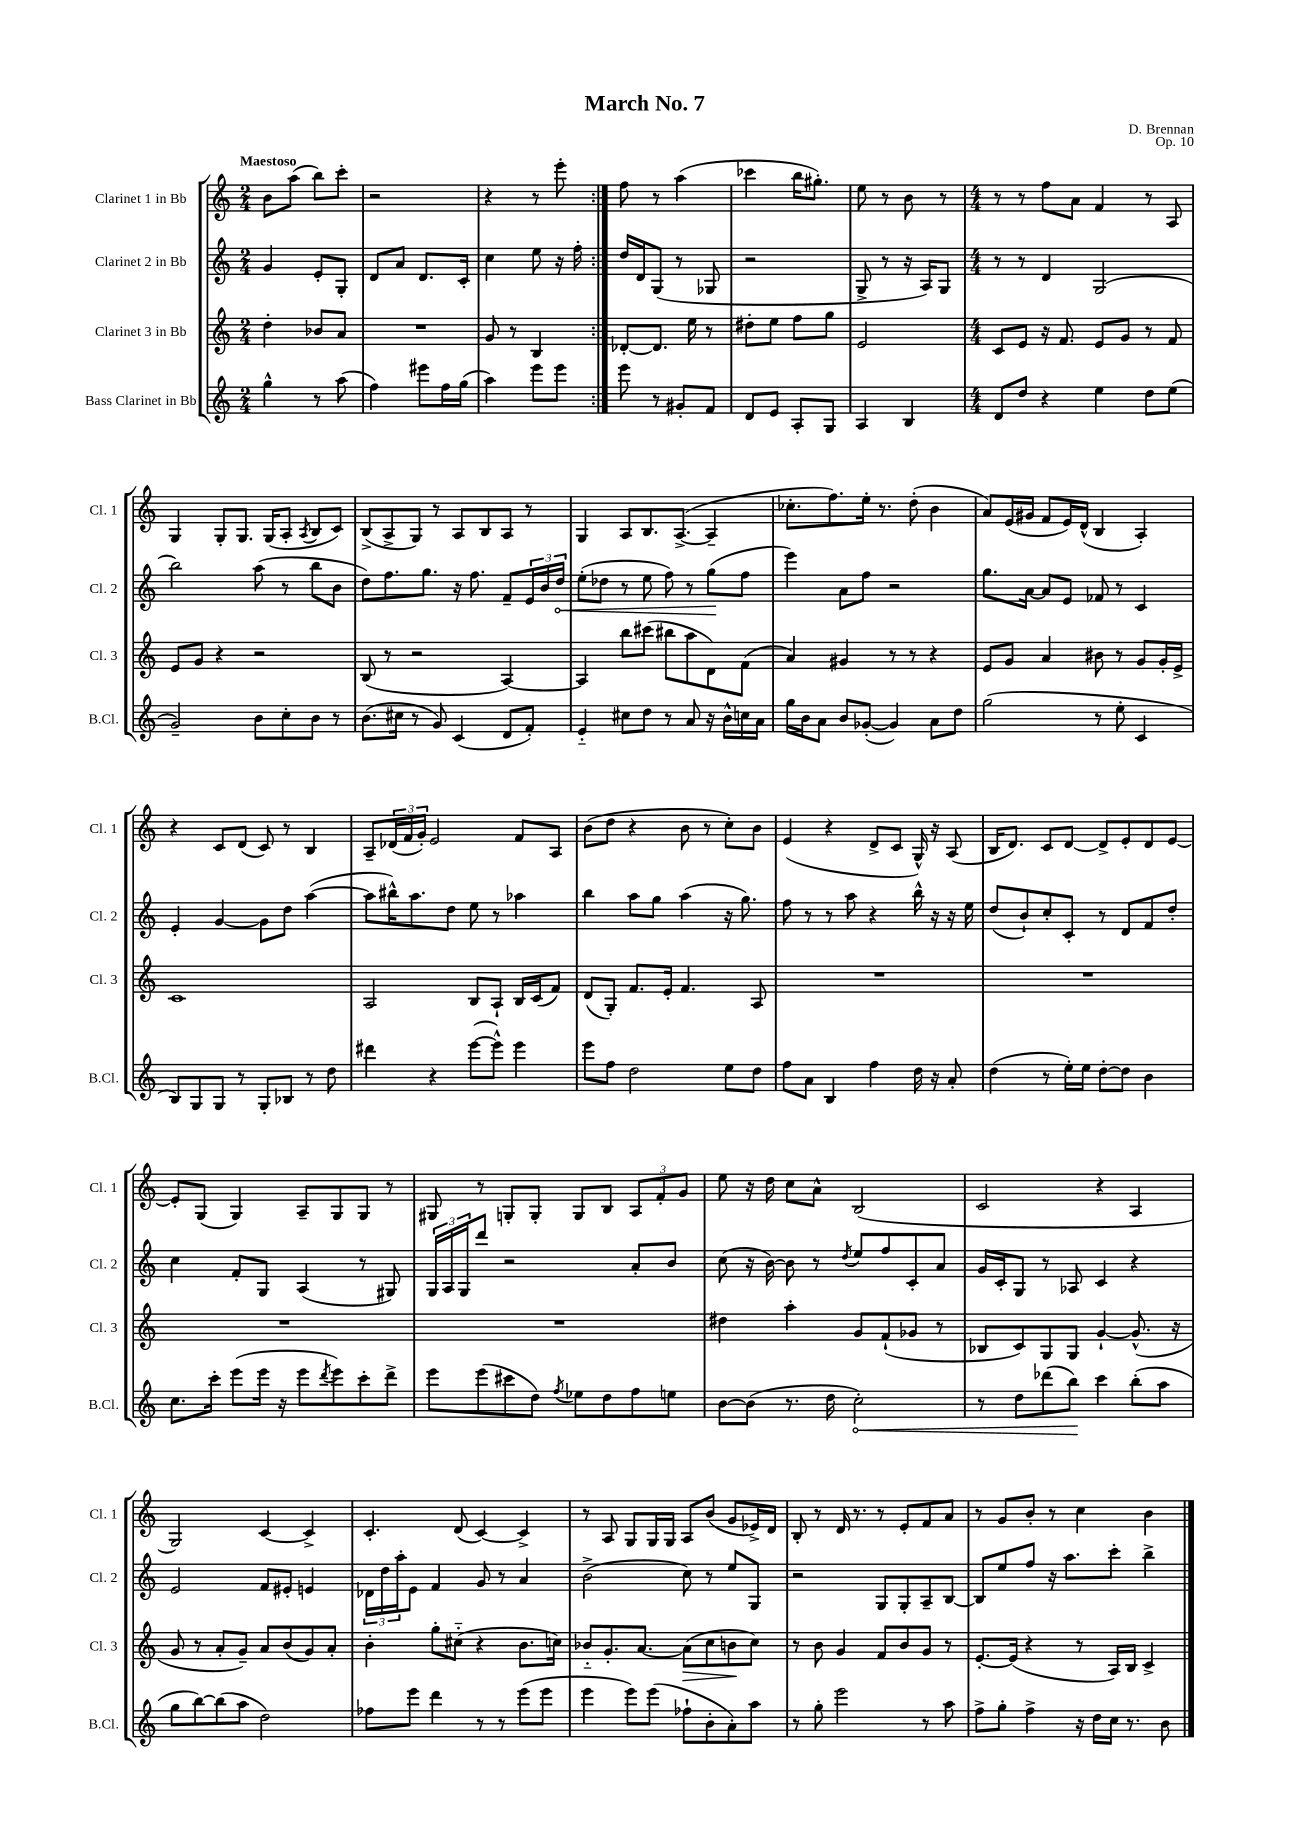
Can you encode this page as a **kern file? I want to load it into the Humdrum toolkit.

**kern	**dynam	**kern	**dynam	**kern	**dynam	**kern
*part4	*part4	*part3	*part3	*part2	*part2	*part1
*staff4	*staff4	*staff3	*staff3	*staff2	*staff2	*staff1
*I"Bass Clarinet in Bb	*	*I"Clarinet 3 in Bb	*	*I"Clarinet 2 in Bb	*	*I"Clarinet 1 in Bb
*I'B.Cl.	*	*I'Cl. 3	*	*I'Cl. 2	*	*I'Cl. 1
*clefG2	*	*clefG2	*	*clefG2	*	*clefG2
*k[]	*	*k[]	*	*k[]	*	*k[]
*M2/4	*	*M2/4	*	*M2/4	*	*M2/4
=1	=1	=1	=1	=1	=1	=1
!	!	!	!	!	!	!LO:TX:a:B:t=Maestoso
4gg^^\	.	4dd'\	.	4g/	.	8b\L
.	.	.	.	.	.	(8aa\J
8r	.	8b-X/L	.	8e'/L	.	8bb\L)
(8aa\	.	8a/J	.	8G'/J	.	8ccc'\J
=2	=2	=2	=2	=2	=2	=2
4ff\)	.	2r	.	8d/L	.	2r
.	.	.	.	8a/J	.	.
8eee#X\L	.	.	.	8.d/L	.	.
16ff\L	.	.	.	.	.	.
(16gg\JJ	.	.	.	16c'/Jk	.	.
=3	=3	=3	=3	=3	=3	=3
4aa\)	.	8g/	.	4cc\	.	4r
.	.	8r	.	.	.	.
8eee\L	.	4B/	.	8ee\	.	8r
8eee\J	.	.	.	16r	.	8eee'\
.	.	.	.	16ff'\	.	.
=4:|!	=4:|!	=4:|!	=4:|!	=4:|!	=4:|!	=4:|!
8eee\	.	[8d-X'/L	.	16dd/LL	.	8ff\
.	.	.	.	16d/J	.	.
8r	.	8.d-/J]	.	(8G/J	.	8r
8g#X'/L	.	.	.	8r	.	(4aa\
.	.	16ee\	.	.	.	.
8f/J	.	8r	.	8G-X/	.	.
=5	=5	=5	=5	=5	=5	=5
8d/L	.	8dd#X'\L	.	2r	.	4ccc-X\
8e/J	.	8ee\J	.	.	.	.
8A'/L	.	8ff\L	.	.	.	16bb\KL
.	.	.	.	.	.	8.gg#X'\J)
8G/J	.	8gg\J	.	.	.	.
=6	=6	=6	=6	=6	=6	=6
4A/	.	2e/	.	8G^/	.	8ee\
.	.	.	.	8r	.	8r
4B/	.	.	.	16r	.	8b\
.	.	.	.	16A/KL)	.	.
.	.	.	.	8G/J	.	8r
=7	=7	=7	=7	=7	=7	=7
*M4/4	*	*M4/4	*	*M4/4	*	*M4/4
8d/L	.	8c/L	.	8r	.	8r
8dd/J	.	8e/J	.	8r	.	8r
4r	.	16r	.	4d/	.	8ff\L
.	.	8.f/	.	.	.	.
.	.	.	.	.	.	8a\J
4ee\	.	8e/L	.	(2G/	.	4f/
.	.	8g/J	.	.	.	.
8dd\L	.	8r	.	.	.	8r
(8ee\J	.	8f/	.	.	.	8A/
!!LO:LB:g=z
=8	=8	=8	=8	=8	=8	=8
2g~/)	.	8e/L	.	2bb\)	.	4G/
.	.	8g/J	.	.	.	.
.	.	4r	.	.	.	8G'/L
.	.	.	.	.	.	8.G/J
8b\L	.	2r	.	(8aa\	.	.
.	.	.	.	.	.	(16G/KL
8cc'\	.	.	.	8r	.	8A'/J
.	.	.	.	.	.	8qA/
8b\J	.	.	.	8bb\L	.	8B/L
8r	.	.	.	8b\J	.	8c/J)
=9	=9	=9	=9	=9	=9	=9
(8.b\L	.	(8B/	.	8dd\L)	.	(8B^/L
.	.	8r	.	8.ff\	.	8A^/
16cc#X\Jk	.	.	.	.	.	.
8r	.	2r	.	.	.	8G/J)
.	.	.	.	8.gg\J	.	.
8g/)	.	.	.	.	.	8r
(4c/	.	.	.	16r	.	8A/L
.	.	.	.	8.ff\	.	.
.	.	.	.	.	.	8B/
8d/L	.	[4A/)	.	8f~/L	.	8A/J
8f'/J)	.	.	.	24e/L	.	8r
.	.	.	.	24b/	.	.
!	!	!	!	!	!LO:HP:b	!
.	.	.	.	24dd/JJ	<	.
=10	=10	=10	=10	=10	=10	=10
4e/	.	4A/]	.	(8ee'\L	.	4G/
.	.	.	.	8dd-X\J	.	.
8cc#X\L	.	8bb\L	.	8r	.	8A/L
8dd\J	.	(8ccc#X\J	.	8ee\	.	8.B/
8r	.	8bb#X\L	.	8ff\)	.	.
.	.	.	.	.	.	([8.A^/J
8a/	.	8aa\	.	8r	.	.
16r	.	8d\)	.	(8gg\L	.	4A~/]
16b^^\LL	.	.	.	.	.	.
16ccn\	.	(8f\J	.	8ff\J	[	.
16a\JJ	.	.	.	.	.	.
=11	=11	=11	=11	=11	=11	=11
16gg\LL	.	4a/)	.	4eee\)	.	8.cc-X'\L
16b\J	.	.	.	.	.	.
8a\J	.	.	.	.	.	.
.	.	.	.	.	.	8.ff\)
8b/L	.	4g#X/	.	8a\L	.	.
([8g-X'/J	.	.	.	8ff\J	.	16ee'\Jk
.	.	.	.	.	.	8.r
4g-/])	.	8r	.	2r	.	.
.	.	8r	.	.	.	(8dd'\
8a\L	.	4r	.	.	.	4b\
8dd\J	.	.	.	.	.	.
=12	=12	=12	=12	=12	=12	=12
(2gg\	.	8e/L	.	8.gg\L	.	8a/L)
.	.	8g/J	.	.	.	(16e/L
.	.	.	.	[16a\Jk	.	16g#X/JJ
.	.	4a/	.	8a/L]	.	8f/L
.	.	.	.	8e/J	.	16e/L)
.	.	.	.	.	.	(16d^^/JJ
8r	.	8b#X\	.	8f-X/	.	4B/
8ee'\	.	8r	.	8r	.	.
4c/	.	8g/L	.	4c/	.	4A'/)
.	.	16g'/L	.	.	.	.
.	.	16e^/JJ	.	.	.	.
!!LO:LB:g=z
=13	=13	=13	=13	=13	=13	=13
8B/L)	.	1c	.	4e'/	.	4r
8G/	.	.	.	.	.	.
8G/J	.	.	.	[4g/	.	8c/L
8r	.	.	.	.	.	(8d/J
8G'/L	.	.	.	8g\L]	.	8c/)
8B-X/J	.	.	.	8dd\J	.	8r
8r	.	.	.	([4aa\	.	4B/
8dd\	.	.	.	.	.	.
=14	=14	=14	=14	=14	=14	=14
4ddd#X\	.	2A/	.	8aa\L]	.	8A~/L
.	.	.	.	16bb#X^^\K)	.	(24d-X/L
.	.	.	.	.	.	24f/
.	.	.	.	8.aa\	.	.
.	.	.	.	.	.	24g'/JJ)
4r	.	.	.	.	.	2e/
.	.	.	.	8dd\J	.	.
([8eee\L	.	8B/L	.	8ee\	.	.
8eee^^\J])	.	8A`/J	.	8r	.	.
4eee\	.	16B/LL	.	4aa-X\	.	8f/L
.	.	(16c/J	.	.	.	.
.	.	8f/J)	.	.	.	8A/J
=15	=15	=15	=15	=15	=15	=15
8eee\L	.	(8d/L	.	4bb\	.	(8b\L
8ff\J	.	8G'/J)	.	.	.	8dd\J
2dd\	.	8.f/L	.	8aa\L	.	4r
.	.	.	.	8gg\J	.	.
.	.	16e'/Jk	.	.	.	.
.	.	4.f/	.	(4aa\	.	8b\
.	.	.	.	.	.	8r
8ee\L	.	.	.	16r	.	8cc'\L)
.	.	.	.	8.gg\)	.	.
8dd\J	.	8A/	.	.	.	8b\J
=16	=16	=16	=16	=16	=16	=16
8ff\L	.	1r	.	8ff\	.	(4e/
8a\J	.	.	.	8r	.	.
4B/	.	.	.	8r	.	4r
.	.	.	.	8aa\	.	.
4ff\	.	.	.	4r	.	8d^/L
.	.	.	.	.	.	8c/J
16dd\	.	.	.	16bb^^\	.	16G^^/)
16r	.	.	.	16r	.	16r
8a'/	.	.	.	16r	.	(8A/
.	.	.	.	16ee\	.	.
=17	=17	=17	=17	=17	=17	=17
(4dd\	.	1r	.	(8dd/L	.	16B/KL
.	.	.	.	.	.	8.d/J)
.	.	.	.	8b`/)	.	.
8r	.	.	.	8cc'/	.	8c/L
16ee'\LL)	.	.	.	8c'/J	.	[8d/J
16ee\JJ	.	.	.	.	.	.
[8dd'\L	.	.	.	8r	.	8d^/L]
8dd\J]	.	.	.	8d/L	.	8e'/
4b\	.	.	.	8f/	.	8d/
.	.	.	.	8dd'/J	.	[8e/J
!!LO:LB:g=z
=18	=18	=18	=18	=18	=18	=18
8.cc\L	.	1r	.	4cc\	.	8e'/L]
.	.	.	.	.	.	(8G/J
16ccc'\Jk	.	.	.	.	.	.
(8eee\L	.	.	.	8f'/L	.	4G/)
16eee\Jk	.	.	.	8G/J	.	.
16r	.	.	.	.	.	.
8eee\L	.	.	.	(4A/	.	8A~/L
8qddd/	.	.	.	.	.	.
8eee\)	.	.	.	.	.	8G/
8ccc'\	.	.	.	8r	.	8G/J
8ddd^\J	.	.	.	8G#X/)	.	8r
=19	=19	=19	=19	=19	=19	=19
8eee\L	.	1r	.	24G/LL	.	8G#X/
.	.	.	.	24A/	.	.
.	.	.	.	24G/J	.	.
(8eee\	.	.	.	8ddd/J	.	8r
8ccc#X\	.	.	.	2r	.	8Gn'/L
8dd\J)	.	.	.	.	.	8G'/J
8qff/	.	.	.	.	.	.
8ee-X\L	.	.	.	.	.	8G/L
8dd\	.	.	.	.	.	8B/J
8ff\	.	.	.	8a'/L	.	12A/L
.	.	.	.	.	.	12f'/
8een\J	.	.	.	8b/J	.	.
.	.	.	.	.	.	12g/J
=20	=20	=20	=20	=20	=20	=20
[8b\L	.	4dd#X\	.	(8cc\	.	8ee\
(8b\J]	.	.	.	16r	.	16r
.	.	.	.	[16b\)	.	16dd\
8.r	.	4aa'\	.	8b\]	.	8cc\L
.	.	.	.	8r	.	8a^^\J
16dd\	.	.	.	.	.	.
.	.	.	.	8qdd/	.	.
!	!LO:HP:b	!	!	!	!	!
2cc'\)	<	8g/L	.	8ee/L	.	(2B/
.	.	(8f`/	.	8ff/	.	.
.	.	8g-X/J	.	8c'/	.	.
.	.	8r	.	8a/J	.	.
=21	=21	=21	=21	=21	=21	=21
8r	.	8B-X/L	.	16g/LL	.	2c/
.	.	.	.	16c'/J	.	.
8dd\L	.	8c/)	.	8G/J	.	.
(8ddd-X\	.	8G/	.	8r	.	.
8bb\J)	.	8G/J	.	8A-X/	.	.
4ccc\	[	[4g`/	.	4c/	.	4r
(8bb'\L	.	(8.g^^/]	.	4r	.	4A/
8aa\J	.	.	.	.	.	.
.	.	16r	.	.	.	.
!!LO:LB:g=z
=22	=22	=22	=22	=22	=22	=22
8gg\L	.	8g/	.	2e/	.	2G/)
[8bb\)	.	8r	.	.	.	.
(8bb\]	.	8a'/L	.	.	.	.
8aa\J	.	8g~/J)	.	.	.	.
2dd\)	.	8a/L	.	8f/L	.	[4c/
.	.	(8b/	.	8e#X'/J	.	.
.	.	8g/)	.	4en/	.	4c^/]
.	.	8a'/J	.	.	.	.
=23	=23	=23	=23	=23	=23	=23
8ff-X\L	.	4b'\	.	24d-X\LL	.	4.c'/
.	.	.	.	24dd\	.	.
.	.	.	.	24aa'\J	.	.
8eee\J	.	.	.	8e\J	.	.
4ddd\	.	8gg'\L	.	4f/	.	.
.	.	(8cc#X\J	.	.	.	(8d/
8r	.	4r	.	8g/	.	[4c/)
8r	.	.	.	8r	.	.
(8eee\L	.	8.b\L	.	4a/	.	4c^/]
8eee\J	.	.	.	.	.	.
.	.	16ccn\Jk)	.	.	.	.
=24	=24	=24	=24	=24	=24	=24
4eee\	.	8b-X/L	.	(2b^\	.	8r
.	.	8.g'/	.	.	.	8A/
8eee\L)	.	.	.	.	.	8G/L
.	.	[8.a/J	.	.	.	.
(8eee\J	.	.	.	.	.	16G/L
.	.	.	.	.	.	16G/JJ
!	!	!	!LO:HP:b	!	!	!
8ff-X`\L	.	(8a\L]	>	8cc\)	.	8A/L
8b'\	.	8cc\	.	8r	.	(8b/J
8a'\)	.	8bn\	.	8ee/L	.	8g/L
8aa\J	.	8cc\J)	]	8G/J	.	16e-X^/L)
.	.	.	.	.	.	16d/JJ
=25	=25	=25	=25	=25	=25	=25
8r	.	8r	.	2r	.	8B'/
8gg'\	.	8b\	.	.	.	8r
2eee\	.	4g/	.	.	.	16d/
.	.	.	.	.	.	8.r
.	.	8f/L	.	8G/L	.	8r
.	.	8b/	.	8G'/	.	8e'/L
8r	.	8g/J	.	8A~/	.	8f/
8aa\	.	8r	.	[8B/J	.	8a/J
=26	=26	=26	=26	=26	=26	=26
8ff^\L	.	[8.e'/L	.	8B/L]	.	8r
8gg'\J	.	.	.	8ee/	.	8g/L
.	.	(16e/Jk]	.	.	.	.
4ff^\	.	4r	.	8ff/J	.	8b'/J
.	.	.	.	16r	.	8r
.	.	.	.	8.aa\L	.	.
16r	.	8r	.	.	.	4cc\
16dd\LL	.	.	.	.	.	.
16cc\JJ	.	16A/LL)	.	8ccc'\J	.	.
8.r	.	16B/JJ	.	.	.	.
.	.	4c^/	.	4bb^\	.	4b\
8b\	.	.	.	.	.	.
==	==	==	==	==	==	==
*-	*-	*-	*-	*-	*-	*-
